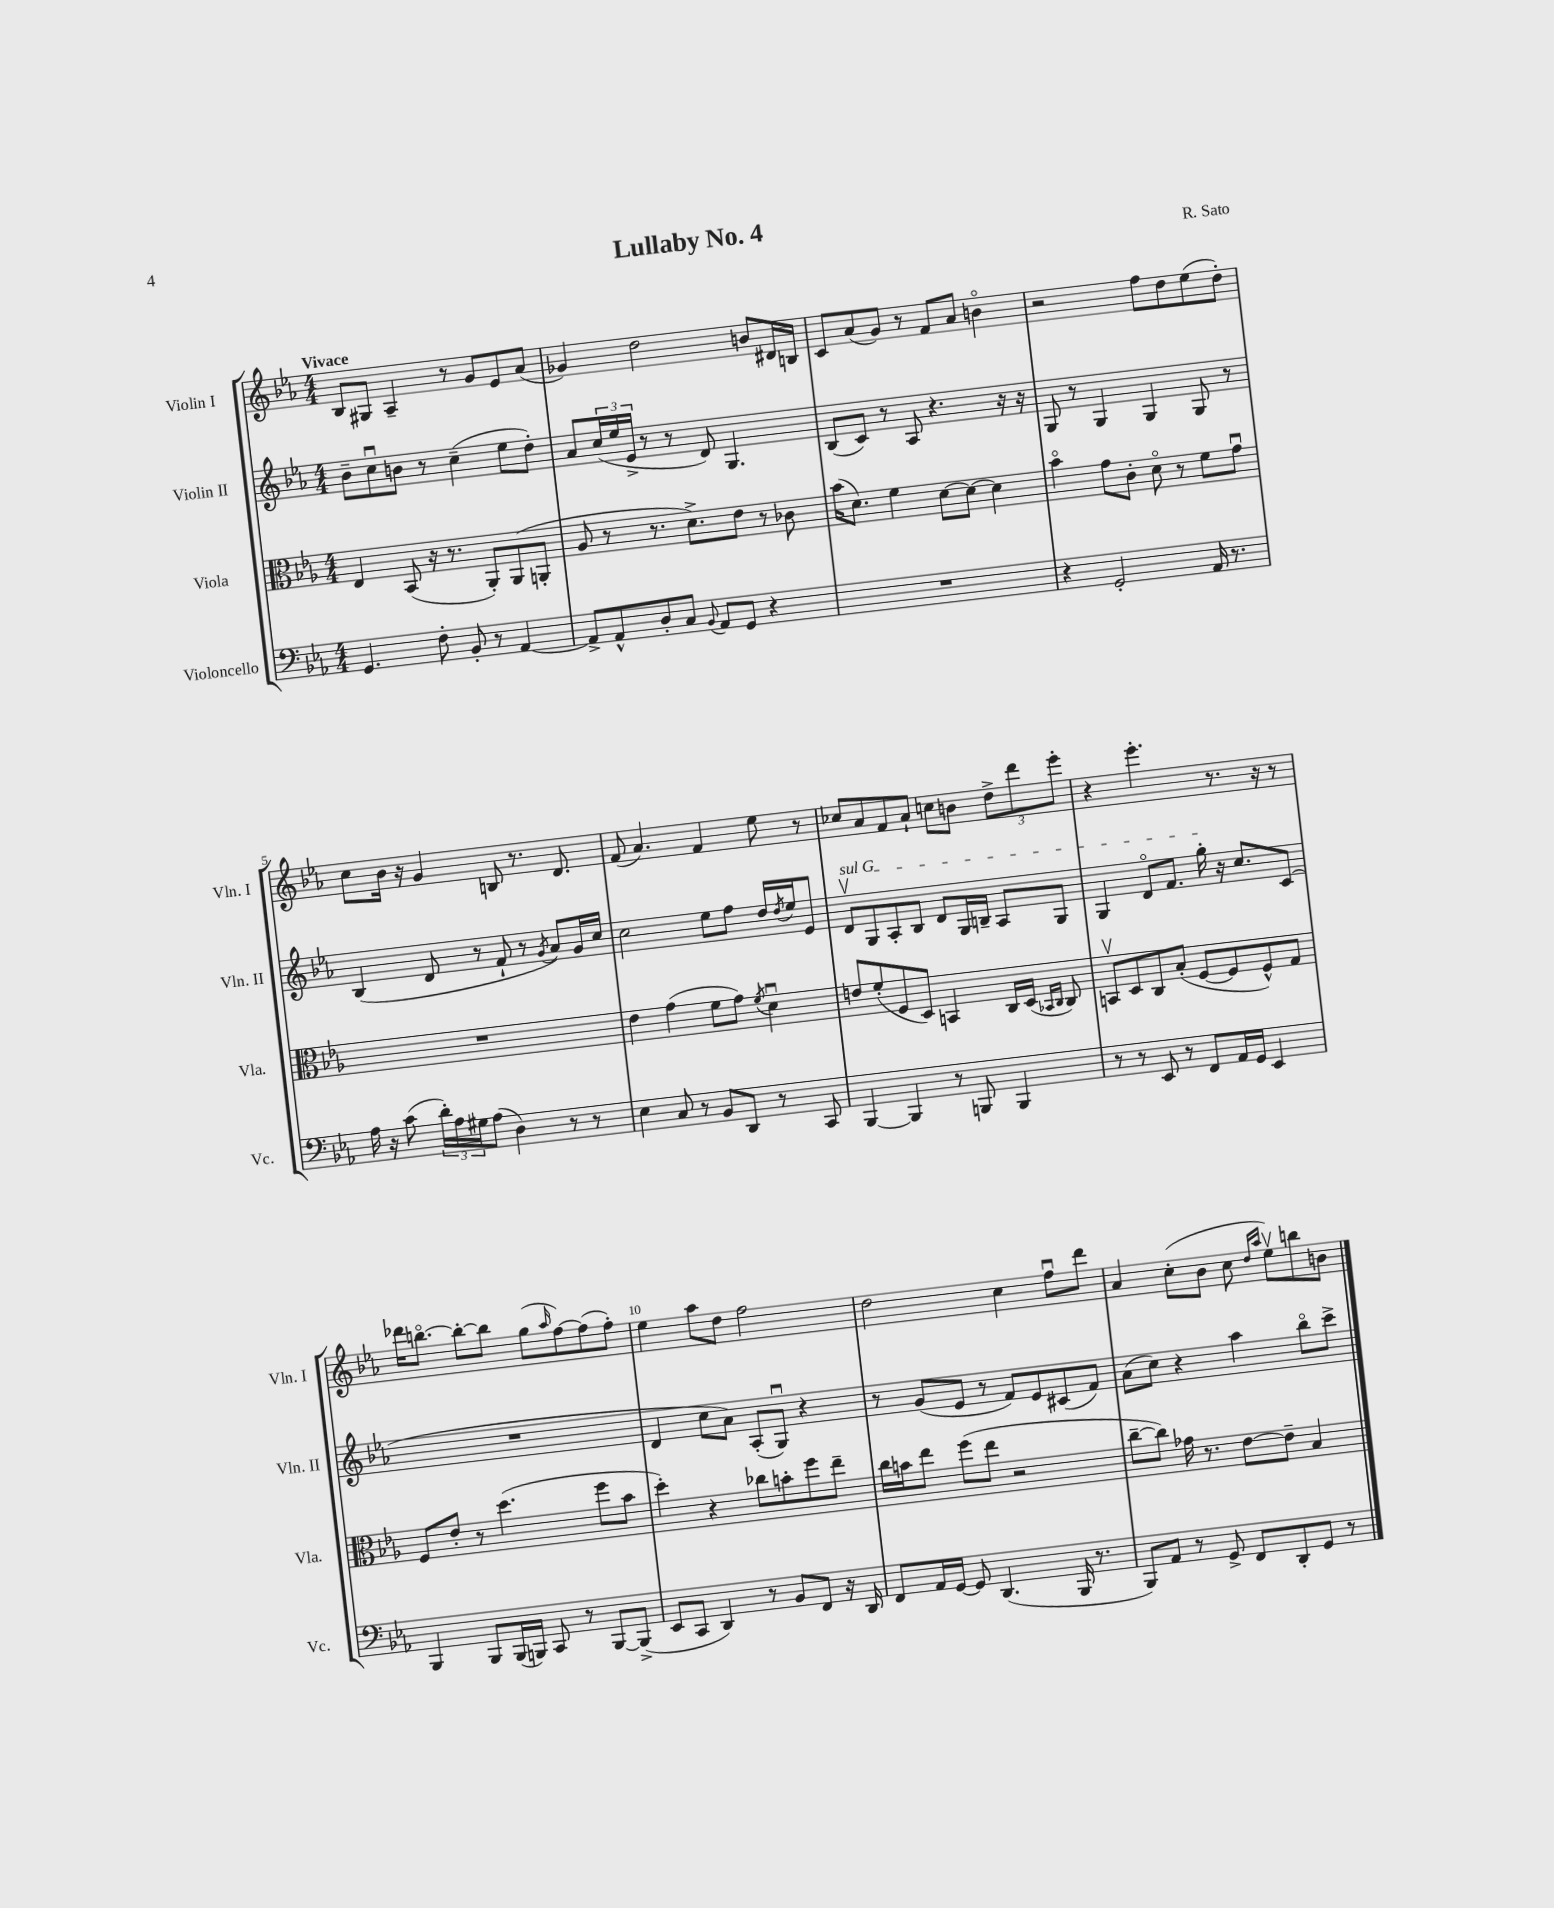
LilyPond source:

\header { title = "Lullaby No. 4" composer = "R. Sato" }
<<
\new StaffGroup <<
\new Staff = "s0" \with { instrumentName = "Violin I" shortInstrumentName = "Vln. I" } {
    \clef treble \key ees \major \numericTimeSignature \time 4/4 \tempo "Vivace"
    bes8 gis8 aes4-- r8 g'8 ees'8 aes'8( |
    ges'4) d''2 b'8 dis'16 b16 |
    c'8 aes'8( g'8) r8 f'8 aes'8 b'4\flageolet |
    r2 f''8 d''8 ees''8( d''8-.) |
    c''8 bes'16 r16 g'4 b8 r8. d'8. |
    f'8( aes'4.) f'4 ees''8 r8 |
    ces''8 aes'8 f'8 aes'8-! c''8 b'8 \tuplet 3/2 { d''8-> d'''8 ees'''8-. } |
    r4 ees'''4.-. r8. r16 r8 |
    des'''16 b''8.~\flageolet b''8~-. b''8 g''8( \grace { aes''16 } f''8~) f''8( f''8-.) |
    ees''4 aes''8 d''8 f''2 |
    d''2 c''4 f''8\downbow d'''8 |
    aes'4 c''8-.( bes'8 c''8 \grace { d''16 aes''16 } ees''8\upbow) b''8 b'8 \bar "|." |
}
\new Staff = "s1" \with { instrumentName = "Violin II" shortInstrumentName = "Vln. II" } {
    \clef treble \key ees \major \numericTimeSignature \time 4/4
    bes'8-- c''8\downbow b'8 r8 c''4--( ees''8 d''8-.) |
    aes'8 \tuplet 3/2 { c''16( ees''16 ees'16-> } r8 r8 d'8) g4. |
    bes8( c'8) r8 aes8 r4. r16 r16 |
    g8 r8 g4 g4 g8 r8 |
    bes4( d'8 r8 f'8-! r8 \acciaccatura { g'8 } aes'8) g'16 c''16 |
    c''2 ees''8 f''8 d''16 \acciaccatura { d''8 } ees''16 ees'8 |
    \once \override TextSpanner.bound-details.left.text = \markup { \italic "sul G" } d'8\upbow\startTextSpan g8 aes8-. bes8 d'8 g16 b16-- aes8 g8 |
    g4 d'8\flageolet f'8. g''16-.\stopTextSpan r16 c''8. c'8( |
    R1 |
    d'4 c''8 aes'8) aes8-.( g8\downbow) r4 |
    r8 g'8( ees'8 r8 f'8) ees'8 cis'8( f'8) |
    aes'8( c''8) r4 aes''4 bes''8\flageolet c'''8-> \bar "|." |
}
\new Staff = "s2" \with { instrumentName = "Viola" shortInstrumentName = "Vla." } {
    \clef alto \key ees \major \numericTimeSignature \time 4/4
    ees4 bes,8( r16 r8. aes,8-.) aes,8( a,8-. |
    aes8 r8 r8. d'8.->) ees'8 r8 ces'8 |
    bes'16( d'8.) f'4 d'8~ d'8~ d'4 |
    bes'4\flageolet g'8 c'8-. d'8\flageolet r8 f'8 g'8\downbow |
    R1 |
    ees'4 g'4( f'8 g'8) \acciaccatura { f'8 } d'4\downbow |
    e'8 f'8-.( f8 d8) b,4 c16 d16( \grace { bes,16 c16 } c8) |
    b,8\upbow d8 c8 bes8-.( f8~ f8 f8-^) g8 |
    f8 ees'8-. r8 d''4.( f''8 bes'8 |
    d''4-.) r4 ces''8 b'8-. f''8 ees''8-- |
    c''16 b'16 ees''8 f''8( ees''8 r2 |
    c''8~-- c''8) ges'16 r8. ees'8~ ees'8-- bes4 \bar "|." |
}
\new Staff = "s3" \with { instrumentName = "Violoncello" shortInstrumentName = "Vc." } {
    \clef bass \key ees \major \numericTimeSignature \time 4/4
    g,4. f8-. bes,8-. r8 aes,4~ |
    aes,8-> aes,8-^ d8-. c8 \appoggiatura { bes,8 } aes,8 g,8 r4 |
    R1 |
    r4 g,2-. aes,16 r8. |
    aes16 r16 c'8( \tuplet 3/2 { d'16-.) aes16 gis16 } aes8( d4) r8 r8 |
    ees4 c8 r8 bes,8 d,8 r8 c,8 |
    bes,,4~ bes,,4 r8 b,,8 b,,4 |
    r8 r8 ees,8 r8 f,8 aes,16 g,16 ees,4 |
    bes,,4 bes,,8 bes,,16( b,,16) c,8 r8 b,,8~ b,,8->( |
    ees,8 c,8 d,4) r8 bes,8 f,8 r16 d,16 |
    f,8 aes,16 g,16~ g,8 d,4.( bes,,16 r8. |
    bes,,8) aes,8 r8 g,8-> f,8 d,8-. g,8 r8 \bar "|." |
}
>>
>>
\layout { \context { \Score \override BarNumber.break-visibility = ##(#f #t #t) barNumberVisibility = #(every-nth-bar-number-visible 5) } }
